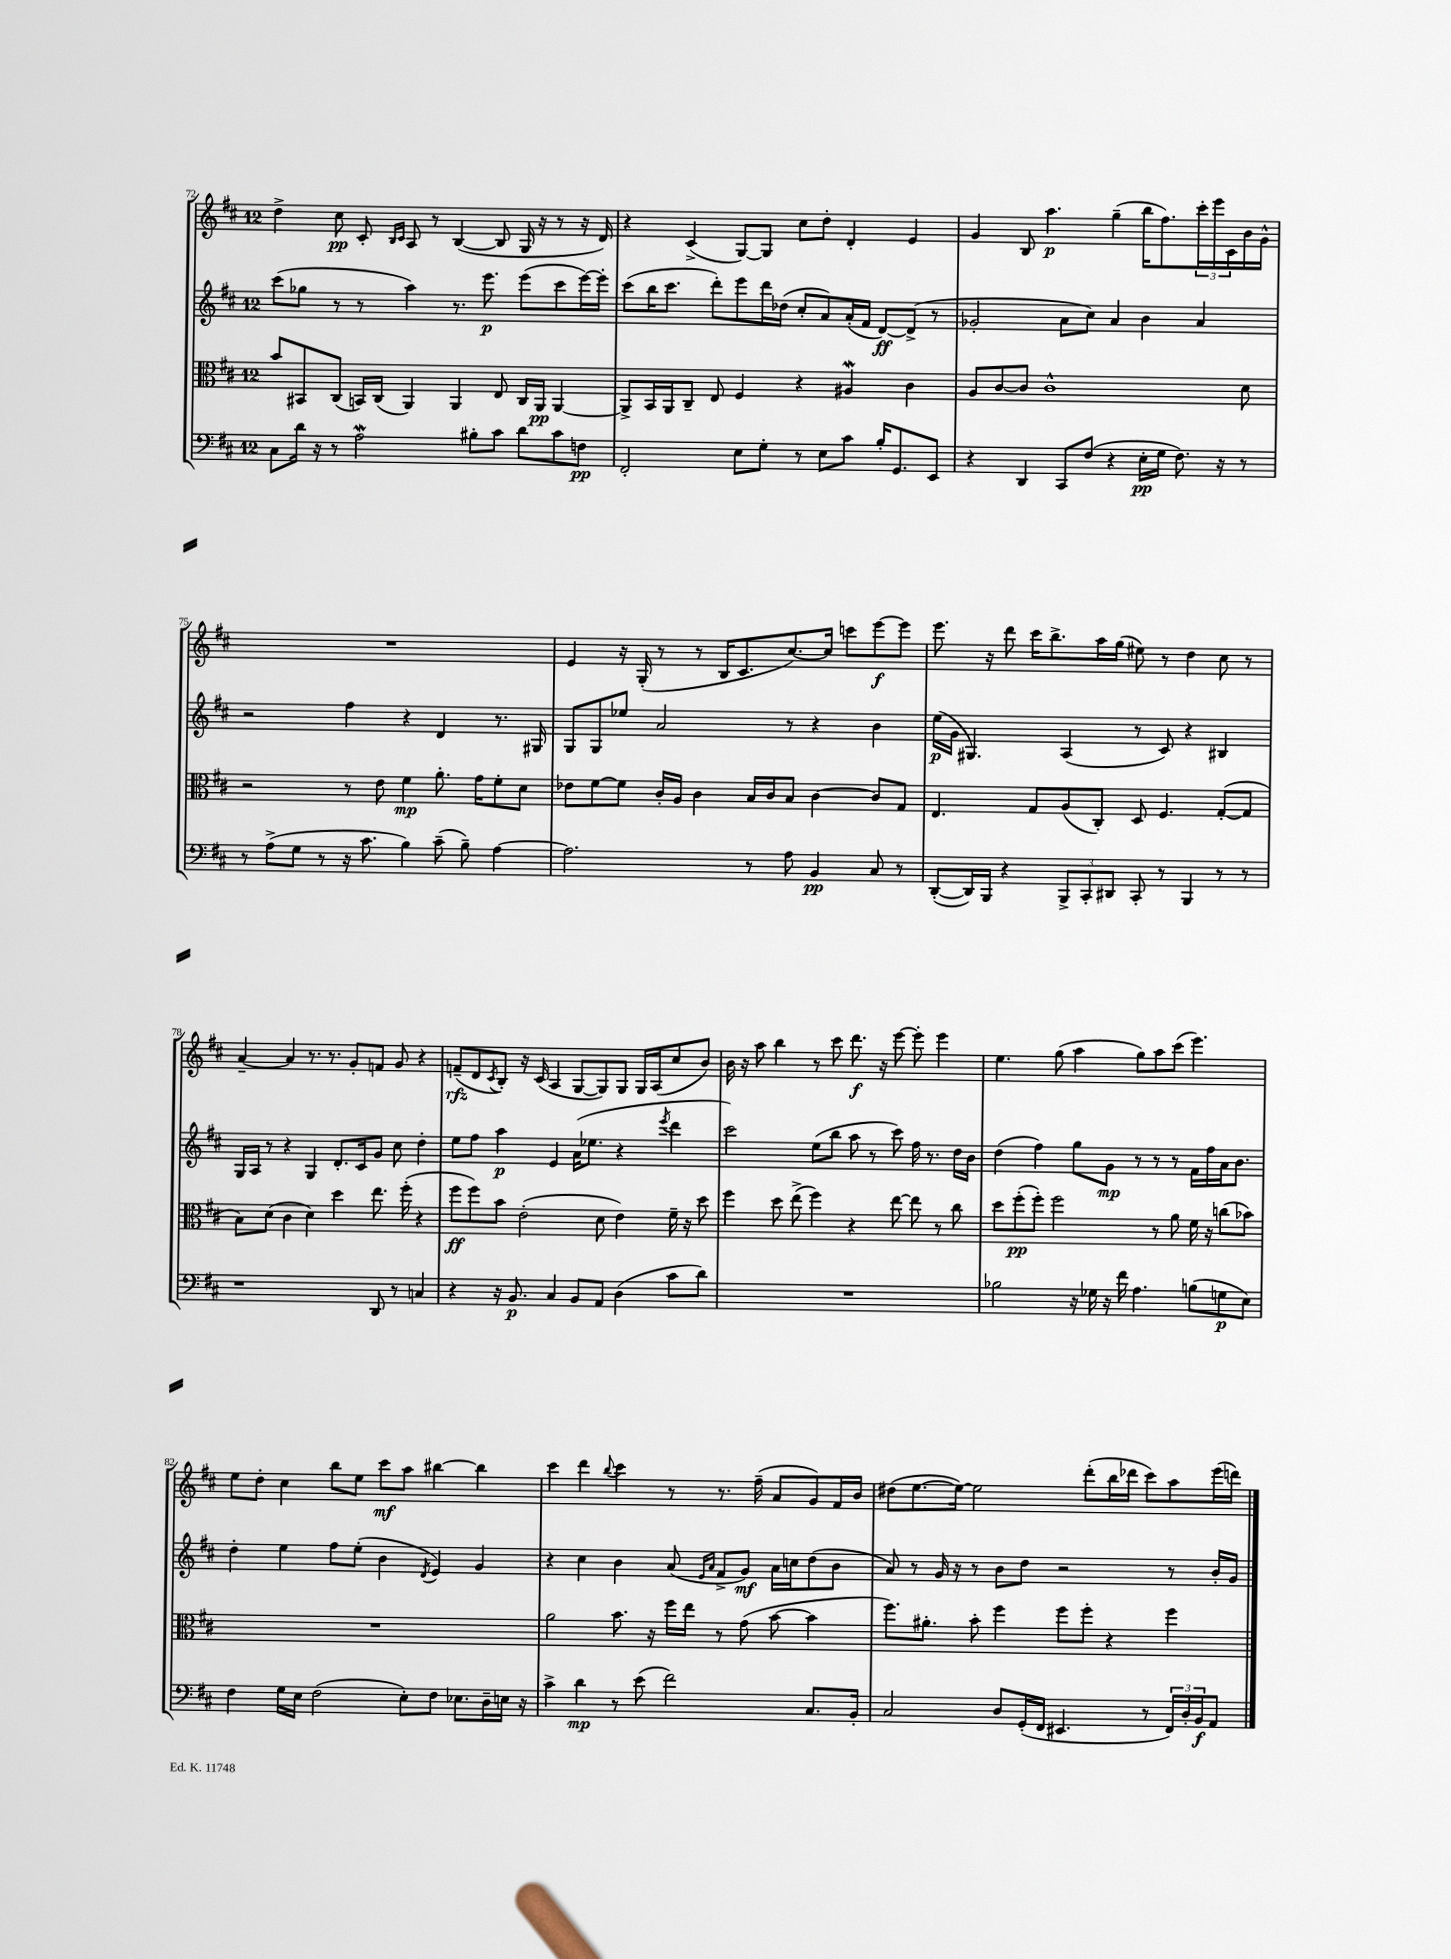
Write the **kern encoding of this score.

**kern	**kern	**kern	**kern
*staff4	*staff3	*staff2	*staff1
*clefF4	*clefC3	*clefG2	*clefG2
*k[f#c#]	*k[f#c#]	*k[f#c#]	*k[f#c#]
*M12/8	*M12/8	*M12/8	*M12/8
8C#	8b	(8ccc#	4dd^
16d	8BB#	8gg-	.
16r	.	.	.
8r	(8C#	8r	8cc#
2A	16BB)	8r	8c#'
.	(16C#	.	.
.	.	.	16qqB
.	.	.	16qqc#
.	4AA)	4aa)	8A
.	.	.	8r
.	4AA	8.r	([4B
8B#'	.	.	.
.	.	8.eee	.
8c#	8E	.	8B]
8d	16C#	(8eee	16G
.	16AA	.	16r
8c#	[4AA	8ccc#	8r
8F	.	[16eee)	16r
.	.	16eee']	16d)
=	=	=	=
2FF#'	8AA^]	(8ccc#	4r
.	16BB	16bb	.
.	16AA	8.ccc#	.
.	8C#~	.	(4c#^
.	8E	8ddd')	.
8E	4F#	8eee	[8G)
8G'	.	16ddd	8G]
.	.	(16dd-	.
8r	4r	8cc#'	8cc#
8E	.	8a)	8dd'
8c#	4A#	(16a'	4d'
.	.	16f#	.
16B'	.	[8d)	.
8.GG	.	.	.
.	4c#	(8d^]	4e
8EE	.	8r	.
=	=	=	=
4r	8A	2g-'	4g
.	[8c#	.	.
4DD	8c#]	.	8B
.	1c#^^	.	4.aa
8CC#	.	8a	.
(8F#	.	8cc#)	.
4r	.	4a	(4gg~
16E'	.	4b	16bb
16G	.	.	8.ff#)
8.F#)	.	.	.
.	.	4a	24ccc#'
.	.	.	24eee
16r	.	.	.
.	.	.	24c#
8r	8d	.	16b
.	.	.	16g^^
=	=	=	=
8r	2r	2r	1.r
(8A^	.	.	.
8G	.	.	.
8r	.	.	.
16r	8r	4ff#	.
8.c#	.	.	.
.	8e	.	.
4B)	4f#	4r	.
(8c#~	8.a'	4d	.
8B~)	.	.	.
.	16g	.	.
[4A	8f#'	8.r	.
.	8d	.	.
.	.	16G#	.
=	=	=	=
2.A]	8e-	8G	4e
.	[8f#	8G	.
.	8f#]	8ee-	16r
.	.	.	(16G'
.	16c#'	2a	8r
.	16A	.	.
.	4c#	.	8r
.	.	.	16B
.	.	.	8.c#
8r	16B	.	.
.	16c#	.	.
8A	8B	8r	[8.cc#)
4BB	[4c#	4r	.
.	.	.	16cc#]
.	.	.	8ccc
8C#	8c#]	4b	[8eee
8r	8G	.	8eee]
=	=	=	=
([8DD'	4.E	(16ee	8.eee
.	.	16g	.
16DD])	.	4.G#)	.
16BBB	.	.	16r
4r	.	.	8ddd
.	8G	.	16ccc#
.	.	.	8.bb^
12BBB^	(8A	(4A	.
12CC#'	.	.	.
.	8C#')	.	16aa
12DD#	.	.	.
.	.	.	(16gg
8CC#'	8D	8r	8ee#)
8r	4.F#	8c#)	8r
4BBB	.	4r	4dd
8r	([8G'	4B#	8cc#
8r	8G]	.	8r
=	=	=	=
1r	8B)	16G	[4a~
.	.	16A	.
.	(8d	8r	.
.	4c#	4r	4a]
.	4d)	4G	8.r
.	.	.	8.r
.	4dd	8.d'	.
.	.	.	8g'
.	.	16c#	.
8DD	8.ee	8g	8f
8r	.	8cc#	8g
.	(16ff#'	.	.
4C	4r	4dd'	4r
=	=	=	=
4r	8ff#	8ee	(8f~
.	8ff#)	8ff#	8d
.	.	.	8qc#
16r	8b	4aa	8B')
8.BB	.	.	.
.	(2e'	.	16r
.	.	.	(16c#
4C#	.	4e	4A
8BB	.	(16a	[8G
.	.	8.ee-	.
8AA	8d	.	8G])
(4D	4e)	4r	8G
.	.	.	16G
.	.	.	(16A
.	.	8qeee	.
8c#	16f#~	4ddd	8cc#
.	16r	.	.
8d)	8dd	.	8b)
=	=	=	=
1.r	4ff#	2ccc#)	16b
.	.	.	16r
.	.	.	8aa
.	8dd	.	4bb
.	(8ee^	.	.
.	4ff#)	(8ee	8r
.	.	8bb	8ccc#
.	4r	8aa	8.ddd
.	.	8r	.
.	.	.	16r
.	[8ee	8ccc#)	[8eee
.	8ee]	16ff#	8eee']
.	.	8.r	.
.	8r	.	4eee
.	8cc#	16dd	.
.	.	16b	.
=	=	=	=
2B-	8dd	(4dd	4.ee
.	(8ff#'	.	.
.	8ff#')	4ff#)	.
.	2ff#	.	(8gg
16r	.	8gg	4aa
16G-	.	.	.
16r	.	8g	.
16f#	.	.	.
4.A	.	8r	8gg)
.	8r	8r	8aa
.	8a	8r	(8ccc#
(8B	16f#	16f#	4.eee)
.	16r	16ff#	.
8G	(8cc	16a	.
.	.	8.b	.
8E)	8b-)	.	.
=	=	=	=
4F#	1.r	4dd'	8ee
.	.	.	8dd'
16G	.	4ee	4cc#
16E	.	.	.
(2F#	.	.	.
.	.	8ff#	8bb
.	.	(8ee'	8ee
.	.	4b	8ccc#
8E')	.	.	8aa
.	.	8qd	.
8F#	.	4e)	[4bb#
8.E-	.	.	.
.	.	4g	4bb#]
16D~	.	.	.
16E	.	.	.
16r	.	.	.
=	=	=	=
4c#^	2a	4r	4ccc#
4d	.	4cc#	4ddd
.	.	.	8qqbb
8r	8.b	4b	4ccc#
(8e	.	.	.
.	16r	.	.
2f#)	16ff#	(8a	8r
.	16ee	.	.
.	.	16qqe	.
.	.	16qqa	.
.	8r	8f#^	8.r
.	(8g	8g)	.
.	.	.	(16ff#~
.	[8b	16a	8a
.	.	16cc	.
8.C#	4b]	(8dd	8g)
.	.	8b	16f#
16BB'	.	.	16b
=	=	=	=
2C#	8.ff#)	8a)	(8dd#
.	.	8r	[8.ee
.	8.a#'	.	.
.	.	16g	.
.	.	16r	16ee_)
.	8b'	8r	2ee]
8D	4ff#	8b	.
(16GG'	.	8dd	.
16FF#	.	.	.
4.EE#	8ff#	2r	.
.	8ff#'	.	(8ddd'
.	4r	.	16bb
.	.	.	16ddd-
8r	.	.	8ccc#)
24FF#)	4ff#	8r	8aa
24D'	.	.	.
24BB	.	.	.
8AA	.	16b'	(16eee
.	.	16g	16ddd)
==	==	==	==
*-	*-	*-	*-
